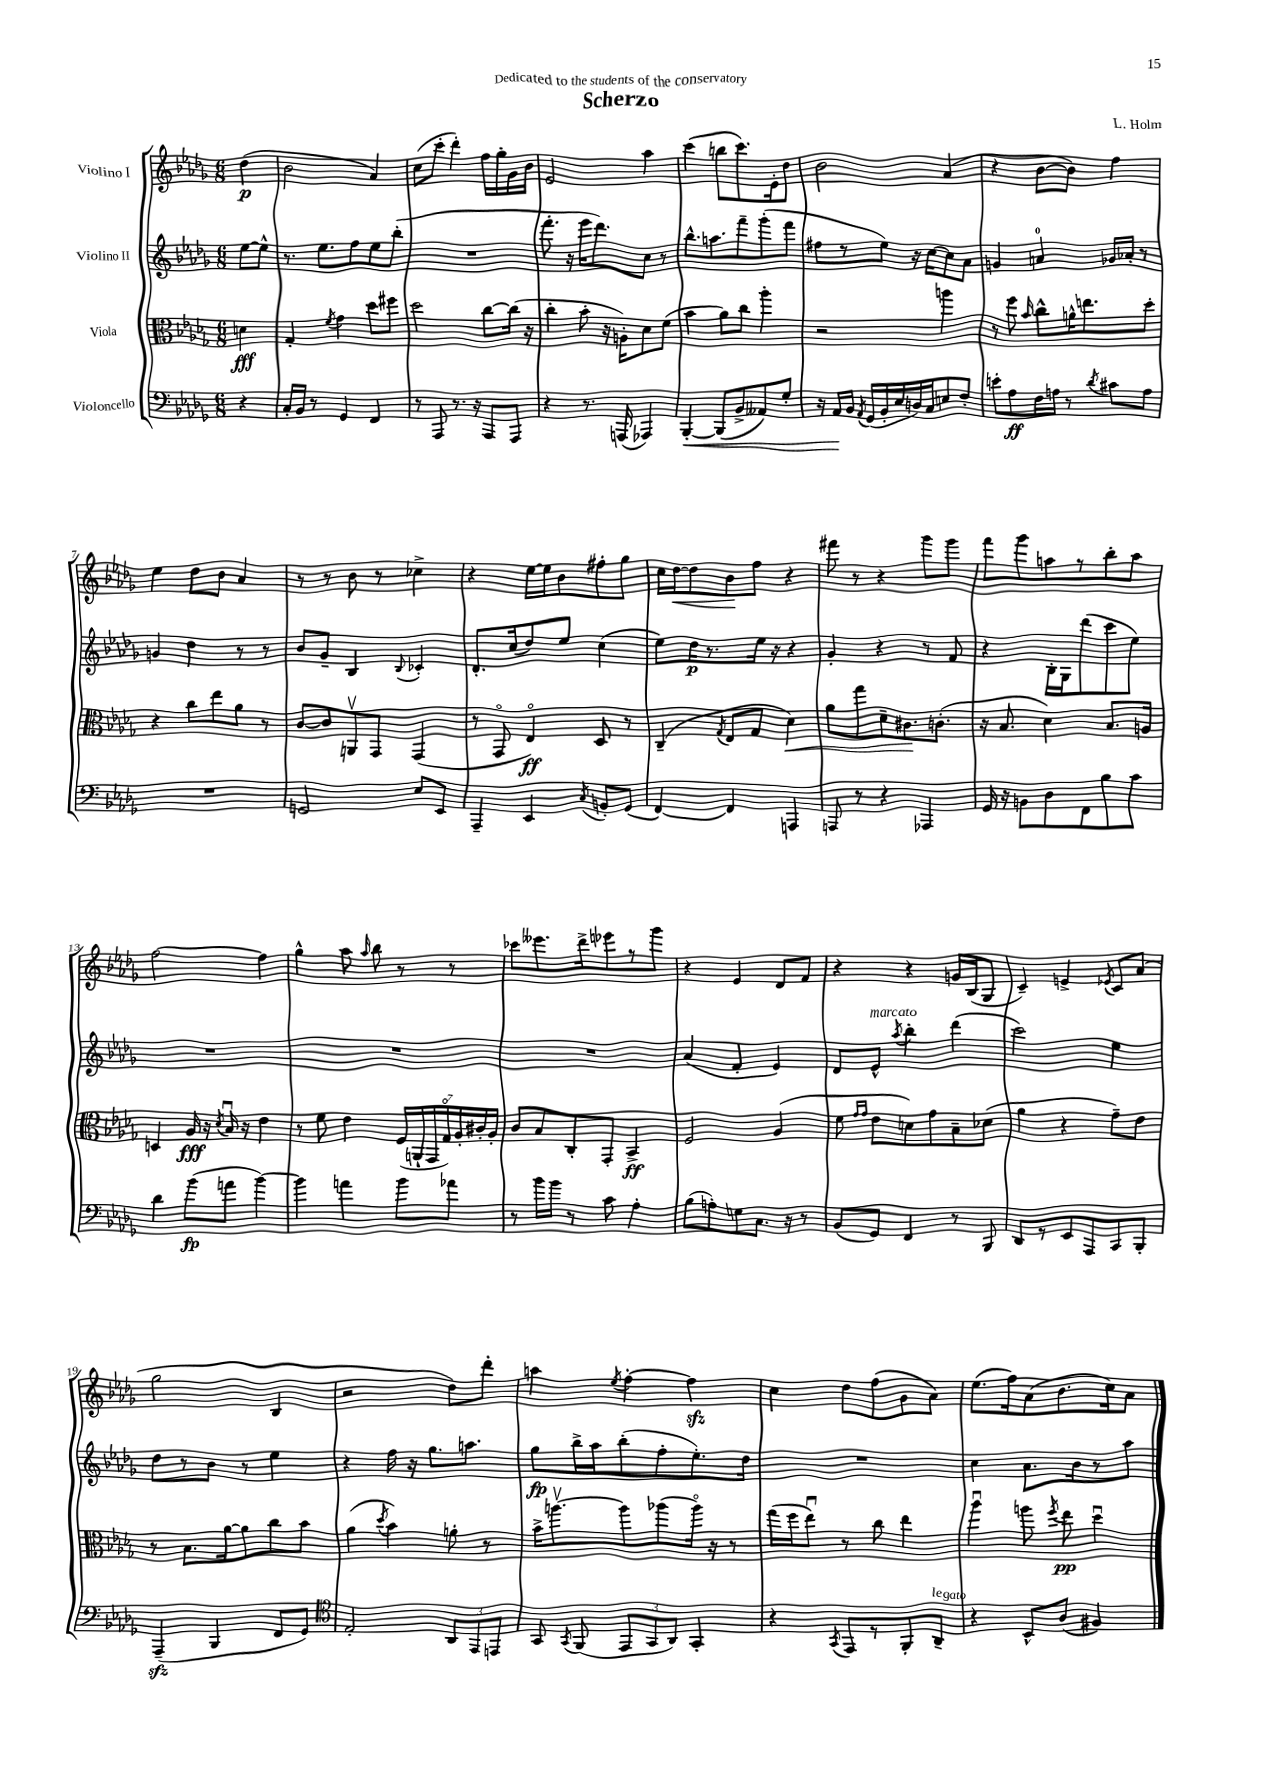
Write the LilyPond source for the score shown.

\header { title = "Scherzo" composer = "L. Holm" dedication = "Dedicated to the students of the conservatory" }
<<
\new StaffGroup <<
\new Staff = "s0" \with { instrumentName = "Violino I" } {
    \clef treble \key des \major \numericTimeSignature \time 6/8 \partial 4
    \autoBeamOff des''4\p( |
    bes'2 aes'4) |
    c''8[( c'''8]-. des'''4-.) f''16[ ges''16-. ges'16 bes'16] |
    ees'2 aes''4 |
    c'''4( b''8[ c'''8.) ees'16-. des''8] |
    bes'2 aes'4( |
    r4 bes'8[~ bes'8]) f''4 |
    ees''4 des''8[ bes'8] aes'4 |
    r8 r8 bes'8 r8 ces''4-> |
    r4 ees''16[~ ees''16 bes'8 fis''8-. ges''8] |
    c''16[ des''16~\< des''8 bes'8\! f''8] r4 |
    fis'''8 r8 r4 ges'''8[ ges'''8] |
    f'''8[ ges'''8 a''8 r8 bes''8-. a''8] |
    f''2~ f''4 |
    ges''4-^ aes''8 \grace { aes''16 } bes''8 r8 r8 |
    ces'''8[ eeses'''8. des'''16-> ees'''8 r8 ges'''8] |
    r4 ees'4 des'8[ f'8] |
    r4 r4 g'16[ bes16( ges8] |
    c'4--) e'4-> \acciaccatura { ees'8 } c'8[ aes'8]( |
    ges''2 bes4 |
    r2 des''8[) des'''8]-. |
    a''4 \acciaccatura { ees''8 } f''4~-. f''4\sfz |
    c''4 des''8[ f''8( ges'8 aes'8]) |
    ees''8.[( f''16) aes'8( bes'8. c''16) aes'8] \bar "|." |
}
\new Staff = "s1" \with { instrumentName = "Violino II" } {
    \clef treble \key des \major \numericTimeSignature \time 6/8 \partial 4
    \autoBeamOff ees''8[~ ees''8]-^ |
    r8. ees''8.[ f''8 ees''8 bes''8]-.( |
    R2. |
    f'''8.-. r16 ees'''16[ des'''8.) c''8] r8 |
    bes''8.[-^ a''8. f'''8-- ges'''8-.( f'''8] |
    fis''8[ r8 ees''8]) r16 c''16[~ c''8 aes'8] |
    g'4 a'4-0 ges'16[ aes'16]-. r8 |
    g'4 des''4 r8 r8 |
    bes'8[ ges'8]-- bes4 \appoggiatura { bes8 } ces'4-. |
    des'8.[-. c''16( des''8) ees''8] c''4( |
    ees''8[) des''16\p r8. ees''16] r16 r4 |
    ges'4-. r4 r8 f'8 |
    r4 bes16[-. ges16 des'''8( c'''8 ees''8]) |
    R2. |
    R2. |
    R2. |
    aes'4( f'4-. ees'4) |
    des'8[ ees'8]-^^\markup { \italic "marcato" } \acciaccatura { aes''8 } bes''4-. des'''4( |
    c'''2) ees''4 |
    des''8[ r8 bes'8] r8 ees''4 |
    r4 f''16 r16 ges''8.[ a''8.] |
    ges''8[\fp bes''16-> aes''16 bes''8-.( f''8-. ees''8.-.) des''16] |
    R2. |
    c''4 aes'8.[ bes'16 r8 aes''8] \bar "|." |
}
\new Staff = "s2" \with { instrumentName = "Viola" } {
    \clef alto \key des \major \numericTimeSignature \time 6/8 \partial 4
    \autoBeamOff d'4\fff |
    ges4-. \acciaccatura { f'8 } ges'4 des''8[ fis''8] |
    des''2 c''8[~ c''16]( r16 |
    c''4-. bes'8-. r16 a16[-.) des'8 f'8]( |
    bes'4 aes'8[) c''8] aes''4-. |
    r2 a''4 |
    r8 f''8 \grace { bes'16 } c''8[-^ a'16-^ e''8. des''8]-. |
    r4 c''8[ ees''8 aes'8] r8 |
    c'8[~ c'8 a,8\upbow ges,8] ges,4( |
    r8 ges,8\flageolet ees4\flageolet\ff) des8 r8 |
    c4--( \acciaccatura { ges8 } ees8[ ges8] des'4\<) |
    aes'8[ ges''8 des'8-- cis'8.\! c'8.]-.( |
    r16 bes8. des'4) bes8.[ a16] |
    d4 aes16\fff r16 \acciaccatura { des'8 } bes16\downbow r16 ees'4 |
    r8 f'8 ees'4 \tuplet 7/4 { f16[( a,16-! ges,16 ges16\flageolet) aes16-. cis'16-. aes16]-. } |
    c'8[ bes8 c8-. ges,8]-. bes,4->\ff |
    f2 aes4( |
    f'8 \grace { ges'16[ ges'16] } ees'8[ d'8) ges'8 bes8-- des'8]( |
    aes'4 r4 ges'8[--) ees'8] |
    r8 bes8.[ aes'16~ aes'8 c''8 bes'8] |
    aes'4( \acciaccatura { des''8 } bes'4) a'8-. r8 |
    bes'16[-> a''8.~\upbow a''8 aes''8( aes''16]\flageolet) r16 r8 |
    ges''16[( f''16 ees''8]\downbow) r8 c''8 ees''4 |
    aes''4\downbow a''8 \acciaccatura { f''8 } ees''8\pp des''4\downbow \bar "|." |
}
\new Staff = "s3" \with { instrumentName = "Violoncello" } {
    \clef bass \key des \major \numericTimeSignature \time 6/8 \partial 4
    \autoBeamOff r4 |
    c16[-. bes,16] r8 ges,4 f,4 |
    r8 aes,,8 r8. r16 aes,,8[ aes,,8] |
    r4 r8. a,,16( aes,,4) |
    bes,,4~-.\< bes,,8[( bes,8-> aeses,8) ges8]-. |
    r16 aes,16[\! bes,16] \acciaccatura { aes,8 } ges,16[( bes,16-. ees16 d16) c16 e8 f8]-. |
    e'8[-. aes8\ff f16 a16] r8 \acciaccatura { des'8 } cis'8[ a8] |
    R2. |
    g,2 ees8[ ees,8] |
    aes,,4-- ees,4 \acciaccatura { c8 } b,8[-. ges,8]( |
    f,4~) f,4 a,,4 |
    a,,8 r8 r4 aes,,4 |
    ges,16 r16 b,8[ des8 f,8 bes8 c'8] |
    des'4 bes'8[\fp( a'8] bes'4~) |
    bes'4 a'4 bes'8[ aes'8] |
    r8 bes'16[ bes'16] r8 c'8 aes4-. |
    bes8[( a8-.) g8 c8.] r16 r8 |
    bes,8[( ges,8]) f,4 r8 bes,,8 |
    des,8[ r8 ees,8 aes,,8 c,8 bes,,8]-. |
    aes,,4--\sfz( bes,,4 f,8[ ges,8]) |
    \clef tenor ees2-. \tuplet 3/2 { aes,8[ ees,8 e,8] } |
    ges,8 \acciaccatura { ges,8 } f,8( \tuplet 3/2 { ees,8[ ges,8 aes,8]) } ges,4-. |
    r4 \acciaccatura { ges,8 } ees,8[ r8 f,8-. aes,8]--^\markup { \italic "legato" } |
    r4 bes,8[-^ aes8]( fis4) \bar "|." |
}
>>
>>
